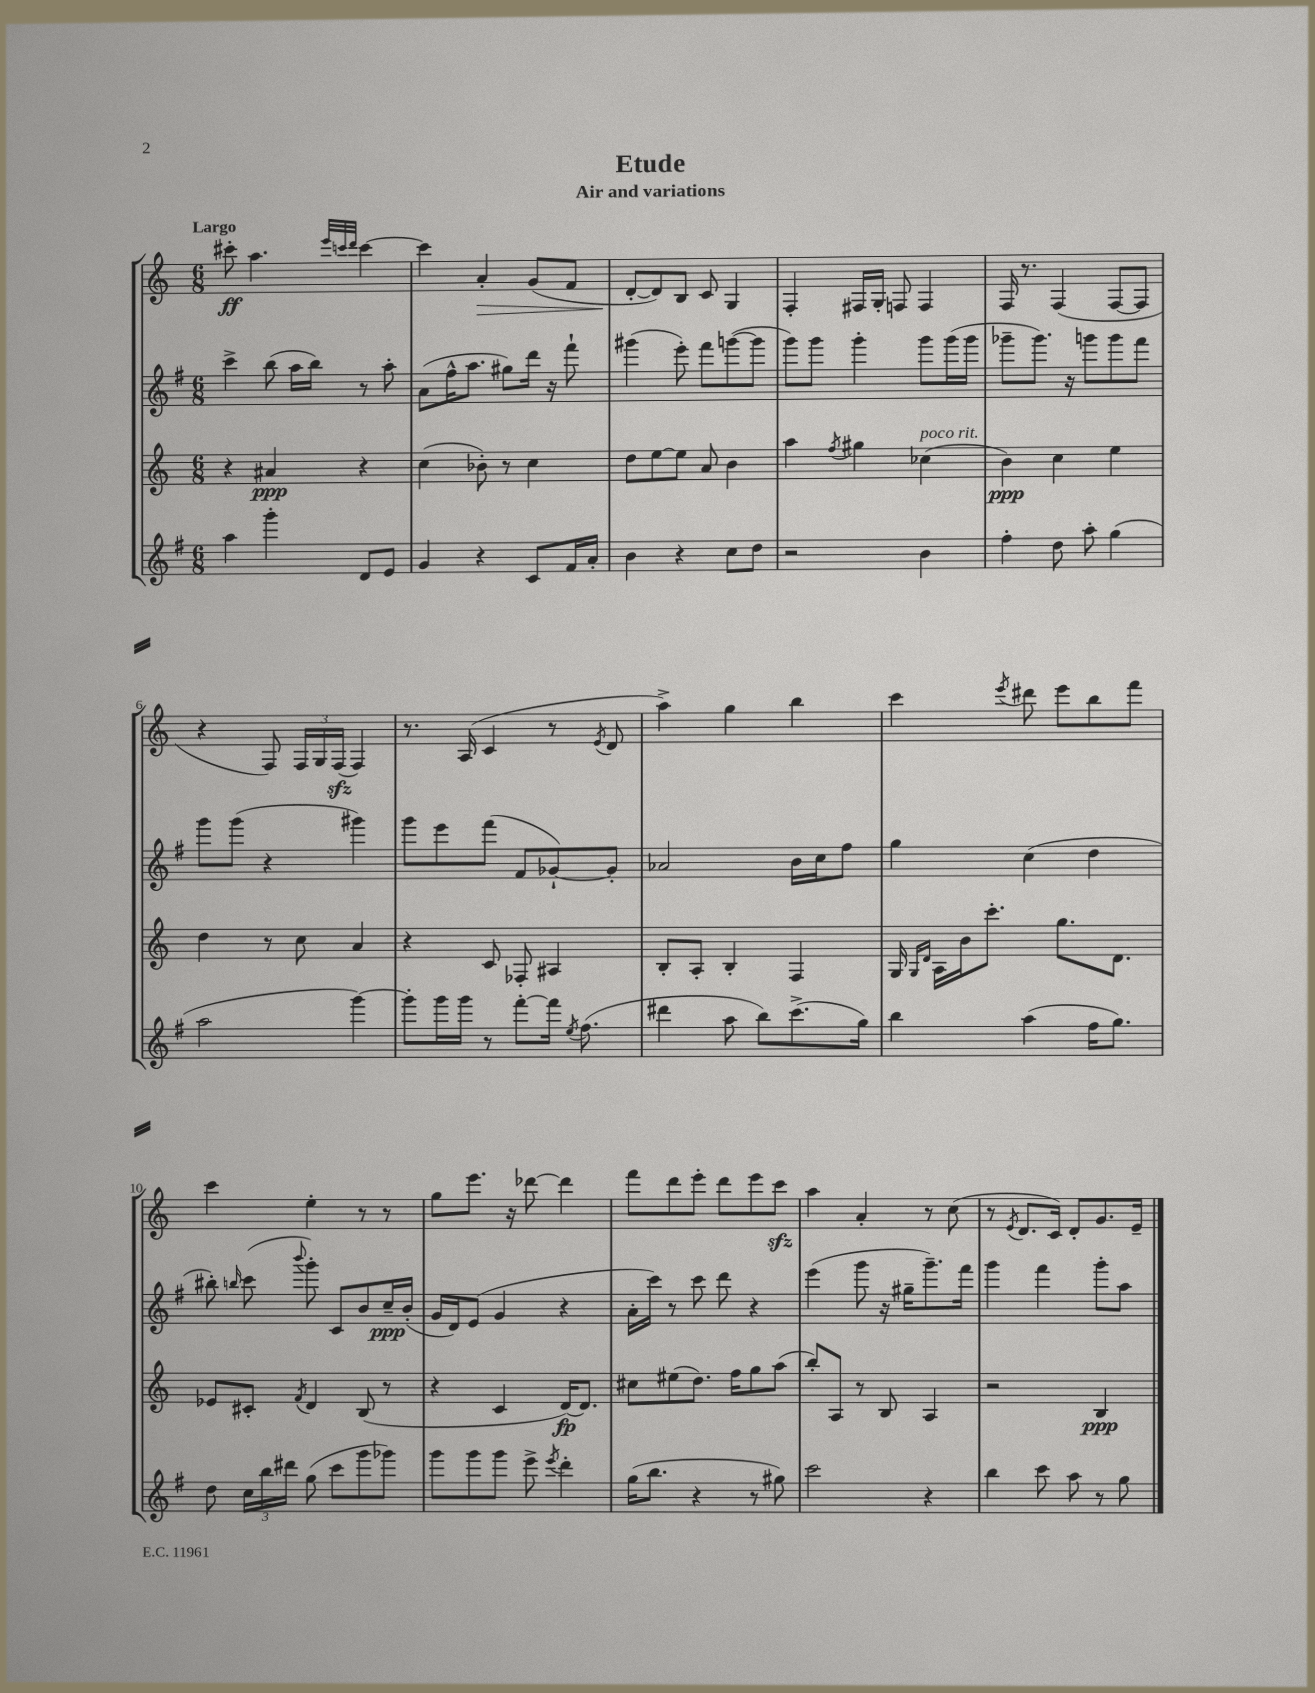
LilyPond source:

\header { title = "Etude" subtitle = "Air and variations" }
<<
\new StaffGroup <<
\new Staff = "s0" {
    \clef treble \key c \major \numericTimeSignature \time 6/8 \tempo "Largo"
    \autoBeamOff cis'''8-.\ff a''4. \grace { e'''32[ c'''32 d'''32] } c'''4~ |
    c'''4 a'4-.\> g'8[( f'8] |
    d'8[~-.\! d'8) b8] c'8 g4 |
    f4-. fis16[ g16]-. f8 f4 |
    f16 r8. f4( f8[~ f8] |
    r4 f8) \tuplet 3/2 { f16[ g16 f16]\sfz( } f4) |
    r8. a16( c'4 r8 \acciaccatura { e'8 } d'8 |
    a''4->) g''4 b''4 |
    c'''4 \acciaccatura { e'''8 } dis'''8 e'''8[ b''8 f'''8] |
    c'''4 e''4-. r8 r8 |
    g''8[ e'''8.] r16 des'''8~ des'''4 |
    f'''8[ d'''8 e'''8]-. d'''8[ e'''8 c'''8]\sfz |
    a''4 a'4-. r8 c''8( |
    r8 \acciaccatura { e'8 } d'8.[ c'16]) d'8[-. g'8. e'16]-- \bar "|." |
}
\new Staff = "s1" {
    \clef treble \key g \major \numericTimeSignature \time 6/8
    \autoBeamOff c'''4-> b''8( a''16[ b''16]) r8 a''8-. |
    a'8[( fis''16-^ a''8.] gis''8[) d'''16] r16 fis'''8-! |
    gis'''4( e'''8-.) fis'''8[ g'''8~( g'''8] |
    g'''8[) g'''8] g'''4-. g'''8[ g'''16( g'''16] |
    ges'''8[-- ges'''8.]) r16 g'''8[ g'''8 fis'''8] |
    g'''8[ g'''8]( r4 gis'''4) |
    g'''8[ e'''8 fis'''8]( fis'8[ ges'8~-!) ges'8]-. |
    aes'2 b'16[ c''16 fis''8] |
    g''4 c''4( d''4 |
    bis''8-.) \grace { b''16 } c'''8( \appoggiatura { b'''8 } g'''8-.) c'8[ b'8 c''16--\ppp b'16]-.( |
    g'16[ d'16) e'8]( g'4 r4 |
    a'16[-. c'''16]) r8 c'''8 d'''8 r4 |
    e'''4( g'''8 r16 gis''16[-- g'''8.--) fis'''16] |
    g'''4 fis'''4 g'''8[-. a''8] \bar "|." |
}
\new Staff = "s2" {
    \clef treble \key c \major \numericTimeSignature \time 6/8
    \autoBeamOff r4 ais'4\ppp r4 |
    c''4( bes'8-.) r8 c''4 |
    d''8[ e''8~ e''8] a'8 b'4 |
    a''4 \acciaccatura { f''8 } gis''4 ces''4^\markup { \italic "poco rit." }( |
    b'4\ppp) c''4 e''4 |
    d''4 r8 c''8 a'4 |
    r4 c'8 fes8-. ais4 |
    b8[-. a8]-. b4-. f4 |
    g16 \grace { g16[ d'16] } a16[ b'16 c'''8.]-. g''8.[ d'8.] |
    ees'8[ cis'8]-. \acciaccatura { f'8 } d'4 b8( r8 |
    r4 c'4 d'16[~\fp) d'8.] |
    cis''8[ eis''8( d''8.]) f''16[ g''8 a''8]( |
    b''8[-.) a8] r8 b8 a4 |
    r2 b4\ppp \bar "|." |
}
\new Staff = "s3" {
    \clef treble \key g \major \numericTimeSignature \time 6/8
    \autoBeamOff a''4 g'''4-. d'8[ e'8] |
    g'4 r4 c'8[ fis'16 a'16]-. |
    b'4 r4 c''8[ d''8] |
    r2 b'4 |
    fis''4-. d''8 a''8-. g''4( |
    a''2 g'''4~) |
    g'''8[-. g'''16 g'''16] r8 fis'''8[~-. fis'''16] \acciaccatura { e''8 } fis''8.( |
    dis'''4 a''8 b''8[) c'''8.->( g''16]) |
    b''4 a''4( fis''16[ g''8.]) |
    d''8 \tuplet 3/2 { c''16[ b''16 dis'''16] } g''8( c'''8[ g'''8 ges'''8]) |
    g'''8[ g'''8 g'''8] e'''8-> \acciaccatura { e'''8 } d'''4-. |
    g''16[( b''8.] r4 r8 gis''8) |
    c'''2 r4 |
    b''4 c'''8 a''8 r8 g''8 \bar "|." |
}
>>
>>
